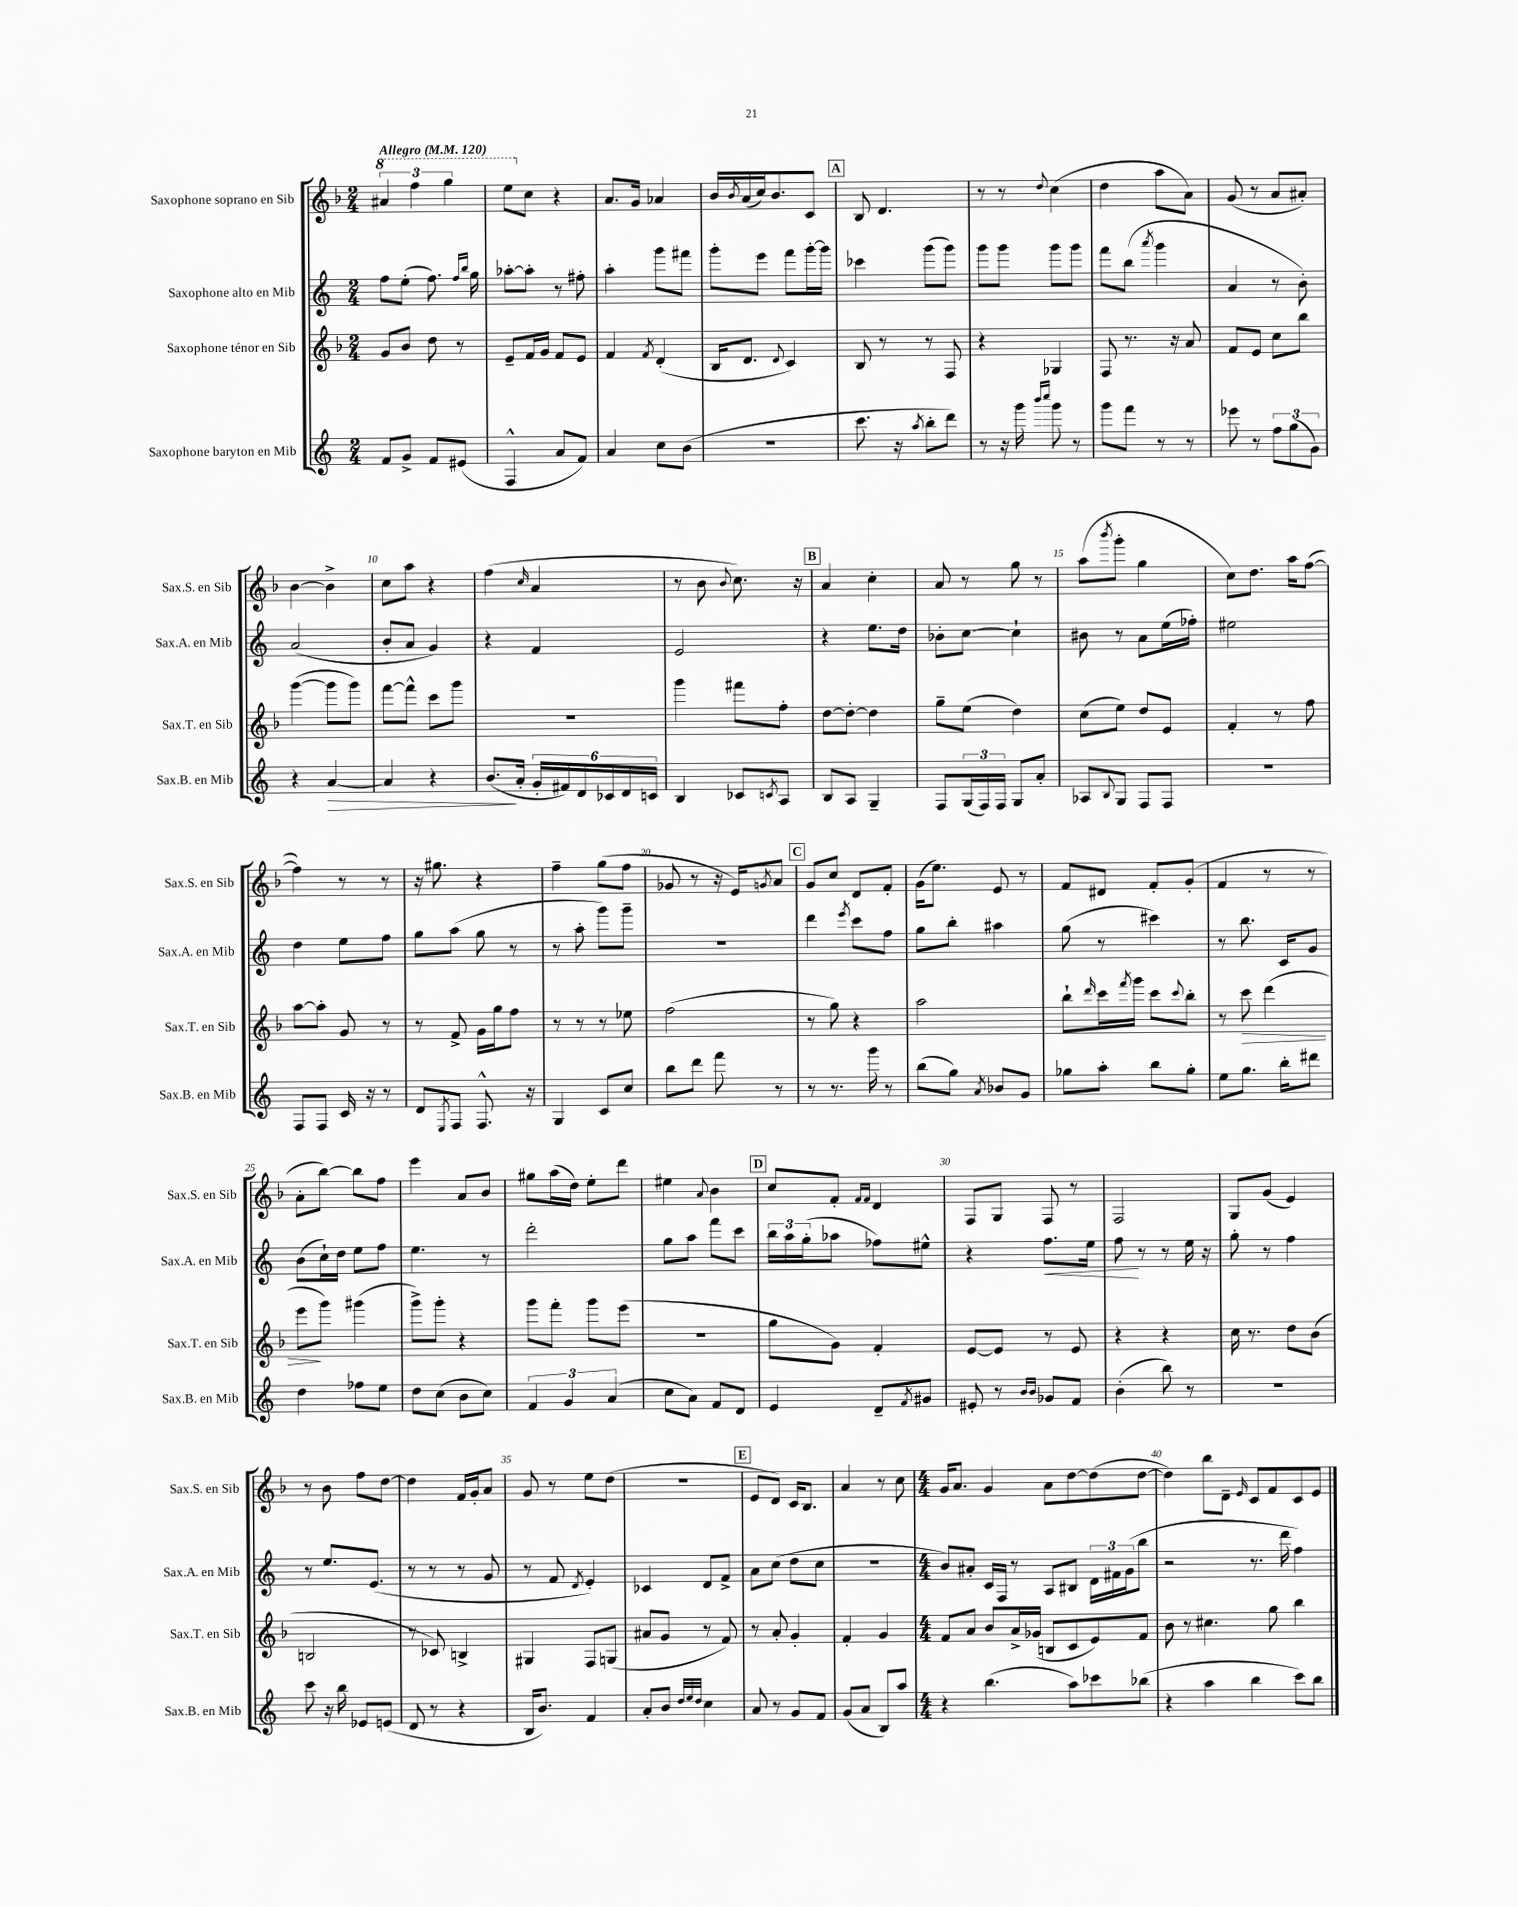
<<
\new StaffGroup <<
\new Staff = "s0" \with { instrumentName = "Saxophone soprano en Sib" shortInstrumentName = "Sax.S. en Sib" } {
    \clef treble \key f \major \numericTimeSignature \time 2/4 \tempo "Allegro" 4 = 120
    \tuplet 3/2 { \ottava #1 ais''4 f'''4 g'''4 } |
    e'''8 \ottava #0 c''8 r4 |
    a'8. g'16 aes'4 |
    bes'16 \acciaccatura { bes'8 } a'16( c''16) bes'8. c'8 |
    \mark \markup { \box "A" } bes8 d'4. |
    r8 r8 \appoggiatura { d''8 } c''4( |
    d''4 a''8 a'8) |
    g'8( r8 a'8 ais'8-.) |
    bes'4~ bes'4-> |
    c''8 a''8 r4 |
    f''4( \grace { c''16 } a'4 |
    r8 bes'8 \appoggiatura { bes'8 } c''8.) r16 |
    \mark \markup { \box "B" } a'4 c''4-. |
    a'8 r8 g''8 r8 |
    a''8( \acciaccatura { bes'''8 } g'''8-. g''4 |
    c''8) d''8. a''16 f''8~( |
    f''4) r8 r8 |
    r16 gis''8. r4 |
    f''4-- g''8( f''8 |
    ges'8 r8 r16 e'16) \acciaccatura { g'8 } a'8 |
    \mark \markup { \box "C" } g'8 c''8 d'8 f'8-. |
    g'16( e''8.) e'8 r8 |
    f'8 dis'8 f'8-. g'8-.( |
    f'4 r8 r8 |
    a'8-. bes''8~) bes''8 f''8 |
    e'''4 a'8 bes'8 |
    gis''8 a''16( d''16) e''8-. d'''8 |
    eis''4 \appoggiatura { a'8 } bes'4 |
    \mark \markup { \box "D" } c''8 f'8-. \grace { f'16 f'16 } d'4 |
    f8 g8 f8 r8 |
    f2 |
    g8 g'8( e'4) |
    r8 bes'8 f''8 d''8~ |
    d''4 f'16 g'16-. a'8 |
    g'8 r8 e''8 d''8( |
    R2 |
    \mark \markup { \box "E" } e'8 d'8) c'16 bes8. |
    a'4 r8 c''8 |
    \numericTimeSignature \time 4/4 g'16 a'8. g'4 a'8 d''8~ d''8( d''8~ |
    d''4) bes''8 d'8-- \grace { e'16 } c'8 f'8 c'8 e'8 \bar "|." |
}
\new Staff = "s1" \with { instrumentName = "Saxophone alto en Mib" shortInstrumentName = "Sax.A. en Mib" } {
    \clef treble \key c \major \numericTimeSignature \time 2/4
    f''8 e''8-.( f''8.) \grace { f''16 b''16 } g''16 |
    aes''8~-. aes''8-. r8 fis''8-. |
    a''4-. g'''8 fis'''8 |
    g'''8-. e'''8 f'''8 g'''16~-. g'''16 |
    \mark \markup { \box "A" } ces'''4 g'''8( g'''8) |
    g'''8 g'''8 g'''8 g'''8 |
    f'''8 b''8( \acciaccatura { a'''8 } g'''4 |
    a'4 r8 b'8-.) |
    a'2( |
    b'8-. a'8 g'4) |
    r4 f'4 |
    e'2 |
    \mark \markup { \box "B" } r4 e''8. d''16 |
    bes'8-. c''8~ c''4-! |
    bis'8 r8 a'8 e''16( fes''16-.) |
    eis''2 |
    d''4 e''8 f''8 |
    g''8 a''8( g''8 r8 |
    r8 a''8-. g'''8) g'''8-- |
    R2 |
    \mark \markup { \box "C" } d'''4 \acciaccatura { e'''8 } c'''8 f''8 |
    g''8 b''8-. ais''4 |
    g''8( r8 cis'''4) |
    r8 b''8. c'16 g'8 |
    b'8( c''16-!) d''16 e''8 f''8 |
    e''4. r8 |
    d'''2-. |
    g''8 a''8 f'''8 c'''8 |
    \mark \markup { \box "D" } \tuplet 3/2 { b''16 a''16 g''16-.( } aes''8 fes''8) eis''8-^ |
    r4 f''8.\< e''16 |
    f''8\! r8 r8 e''16 r16 |
    g''8-. r8 f''4 |
    r8 e''8. e'8.( |
    r8 r8 r8 g'8 |
    r8 f'8 \acciaccatura { d'8 } e'4-.) |
    ces'4 d'8 f'8-> |
    \mark \markup { \box "E" } a'8 c''8( d''8 c''8 |
    r2 |
    \numericTimeSignature \time 4/4 b'8) ais'8-. c'16 f16 r8 a8 bis8 \tuplet 3/2 { d'16 fis'16 g'16( } b''8 |
    r2 r8. d'''16 f''4) \bar "|." |
}
\new Staff = "s2" \with { instrumentName = "Saxophone ténor en Sib" shortInstrumentName = "Sax.T. en Sib" } {
    \clef treble \key f \major \numericTimeSignature \time 2/4
    g'8 bes'8 d''8 r8 |
    e'8-- f'16 g'16 f'8 e'8 |
    f'4 \acciaccatura { f'8 } d'4-.( |
    bes16 d'8. \appoggiatura { d'8 } c'4) |
    \mark \markup { \box "A" } bes8 r8 r8 f8 |
    r4 ges4 |
    f8 r8. r16 a'8 |
    f'8 e'8 c''8 bes''8 |
    g'''4~( g'''8 g'''8) |
    f'''8~ f'''8-^ c'''8 g'''8 |
    r2 |
    g'''4 fis'''8 f''8-. |
    \mark \markup { \box "B" } d''8~ d''8~-. d''4 |
    g''8-- e''8( d''4) |
    c''8( e''8) d''8 e'8 |
    f'4-. r8 f''8 |
    a''8~ a''8-. g'8 r8 |
    r8 f'8-> g'16 g''16 f''8 |
    r8 r8 r8 ees''8 |
    f''2( |
    \mark \markup { \box "C" } r8 g''8) r4 |
    a''2 |
    bes''8-! \grace { d'''16 } c'''16 \acciaccatura { f'''8 } g'''16 c'''8 \appoggiatura { c'''8 } bes''8-. |
    r8 c'''8\> d'''4( |
    e'''8\! g'''8) gis'''4( |
    g'''8->) g'''8-. r4 |
    g'''8 f'''8-. g'''8 e'''8( |
    R2 |
    \mark \markup { \box "D" } g''8 g'8) f'4-. |
    e'8~ e'8 r8 e'8 |
    r4 r4 |
    c''16 r8. d''8 bes'8( |
    b2 |
    r8 ces'8) b4-> |
    gis4 f8 g8( |
    ais'8 g'8 r8 f'8) |
    \mark \markup { \box "E" } r8 a'8-. g'4-. |
    f'4-. g'4 |
    \numericTimeSignature \time 4/4 f'8 a'8 bes'8 a'16-> ges'16( b8 c'8 e'8) f'8 |
    bes'8 r8 cis''4. g''8 bes''4 \bar "|." |
}
\new Staff = "s3" \with { instrumentName = "Saxophone baryton en Mib" shortInstrumentName = "Sax.B. en Mib" } {
    \clef treble \key c \major \numericTimeSignature \time 2/4
    f'8 g'8-> f'8 eis'8( |
    f4-^ a'8 f'8) |
    a'4 c''8 b'8( |
    R2 |
    \mark \markup { \box "A" } c'''8. r16 \acciaccatura { a''8 } b''8-. d'''8) |
    r8 r16 g'''16 \grace { b'''16 c''''16 } g'''8 r8 |
    g'''8 f'''8 r8 r8 |
    ees'''8 r8 \tuplet 3/2 { f''8 g''8( g'8) } |
    r4 a'4~\> |
    a'4 r4 |
    b'8.\!( a'16-. \tuplet 6/4 { g'16-. fis'16) d'16 ces'16 d'16 c'16 } |
    b4 ces'8 \acciaccatura { c'8 } a8 |
    \mark \markup { \box "B" } b8 a8 g4-- |
    f8 \tuplet 3/2 { g16( f16) f16 } g8 a'8-. |
    aes8 \appoggiatura { b8 } g8 f8 f8 |
    R2 |
    f8 f8 c'16 r16 r8 |
    d'8 \acciaccatura { e8 } f8 f8.-^ r16 |
    g4 c'8 c''8 |
    b''8 d'''8 f'''8 r8 |
    \mark \markup { \box "C" } r8 r8. g'''16 r8 |
    b''8( g''8) \acciaccatura { a'8 } bes'8 g'8 |
    ges''8 a''8-. b''8 ges''8-. |
    e''8 g''8. b''16-. dis'''8 |
    d''4 fes''8 e''8 |
    d''8 c''8( b'8 c''8) |
    \tuplet 3/2 { f'4 g'4 a'4( } |
    c''8 a'8) f'8 d'8 |
    \mark \markup { \box "D" } e'4 d'8-- \acciaccatura { f'8 } gis'8 |
    eis'8-. r8 \grace { b'16 b'16 } ges'8 f'8 |
    b'4-.( b''8) r8 |
    r2 |
    c'''8 r16 b''16 ees'8 e'8( |
    d'8 r8 r4 |
    b16 b'8.) f'4 |
    a'8-. b'8 \grace { d''32 e''32 d''32 } c''4 |
    \mark \markup { \box "E" } a'8 r8 g'8 f'8 |
    g'8( a'8 b8) a''8 |
    \numericTimeSignature \time 4/4 r4 b''4.( a''8) ces'''8 bes''8( |
    r4 a''4 b''4 c'''8) b''8 \bar "|." |
}
>>
>>
\layout { \context { \Score \override BarNumber.break-visibility = ##(#f #t #t) barNumberVisibility = #(every-nth-bar-number-visible 5) } }
